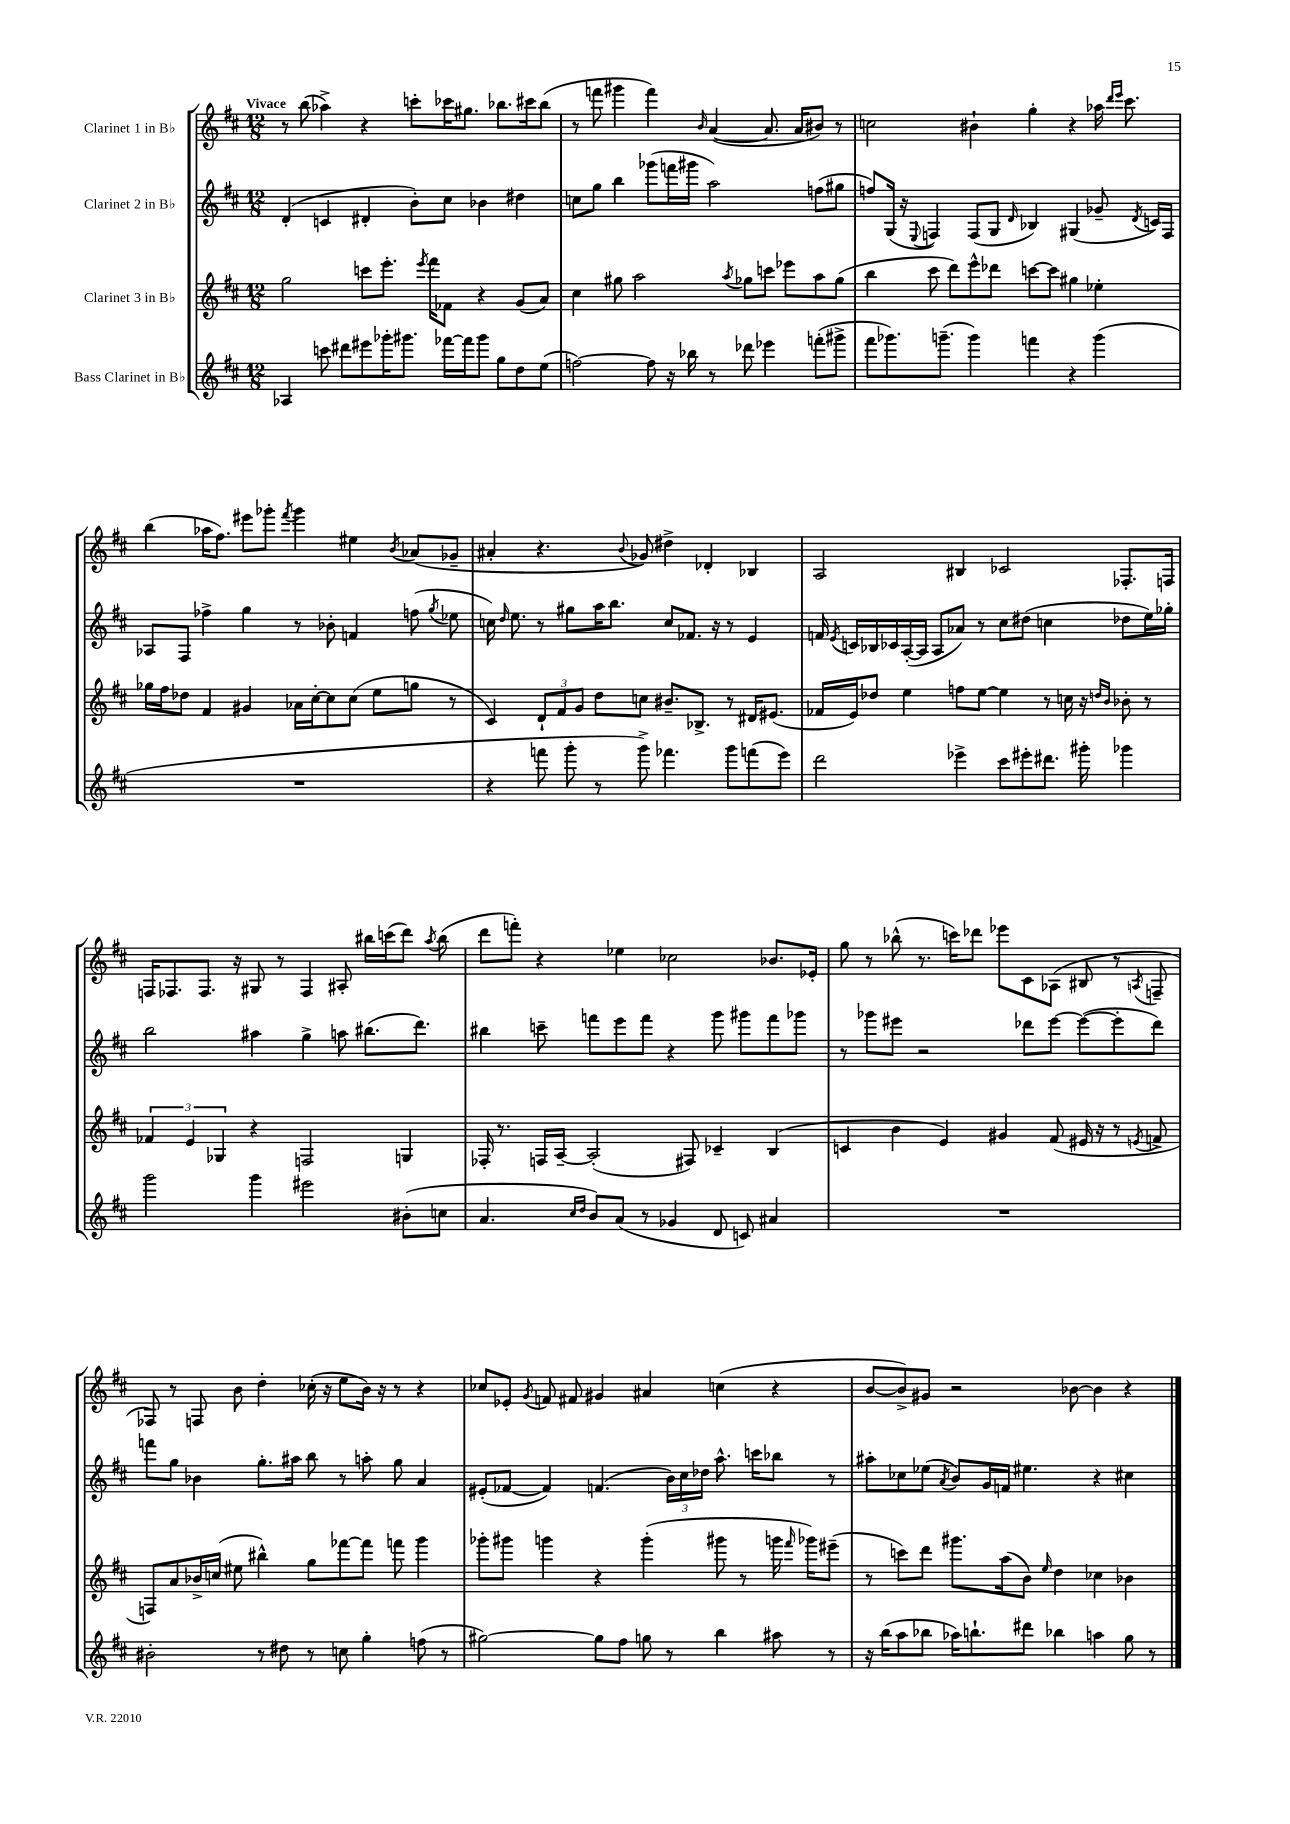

**kern	**kern	**kern	**kern
*staff4	*staff3	*staff2	*staff1
*clefG2	*clefG2	*clefG2	*clefG2
*k[f#c#]	*k[f#c#]	*k[f#c#]	*k[f#c#]
*M12/8	*M12/8	*M12/8	*M12/8
4A-	2gg	(4d'	8r
.	.	.	(8bb
8ccc	.	4c	4aa-^)
8ddd#	.	.	.
8eee#	8ccc	4d#'	4r
16ggg-'	8.eee'	.	.
8.ggg#	.	.	.
.	.	8b')	8ccc'
.	8qeee	.	.
.	16fff#	.	.
[16fff-	8f-	8cc#	16ccc-
16fff-]	.	.	8.gg#
8ggg#	4r	4b-	.
8gg	.	.	8.bb-
8dd	(8g	4dd#	.
.	.	.	16ccc#
(8ee	8a)	.	(8bb-
=	=	=	=
[2ff)	4cc#	8cc	8r
.	.	8gg	8fff
.	8gg#	4bb	4ggg#
.	2aa	.	.
8ff]	.	(8ggg-	4fff)
16r	.	16fff	.
16bb-	.	16ggg#	.
.	.	.	16qqb
8r	.	2aa)	([4a
.	8qaa	.	.
8ddd-	8gg-	.	.
4eee-	8ccc	.	8.a]
.	8eee-	.	.
.	.	.	16a
(8fff'	8aa	(8ff	8b#)
8ggg#^	(8gg-	8gg#	8r
=	=	=	=
8fff#	4bb	8ff)	2cc
8.ggg-)	.	(16G	.
.	.	16r	.
.	.	8qqE	.
.	8ccc#	4F)	.
(8.ggg~	.	.	.
.	8ddd)	.	.
4ggg)	8eee^^	(8F	4b#`
.	8ddd-	8G	.
.	.	16qqd	.
4fff	[8ccc	4B-)	4gg'
.	8ccc]	.	.
4r	4gg#	(4G#	4r
(4ggg	4ee-'	8g-~	16aa-
.	.	.	16qqddd
.	.	.	16qqeee
.	.	.	8.ccc#
.	.	8qd	.
.	.	16c)	.
.	.	16F	.
=	=	=	=
1.r	16gg-	8A-	(4bb
.	16ff#	.	.
.	8dd-	8F#	.
.	4f#	4ff-^	16aa-
.	.	.	8.ff#)
.	4g#	4gg	8eee#
.	.	.	8ggg-'
.	.	.	8qfff#
.	16a-	8r	4ggg-
.	[16cc#'	.	.
.	8cc#]	8b-'	.
.	(8cc#	4f	4ee#
.	8ee	.	.
.	.	.	8qb
.	8gg	(8ff	(8a-
.	.	8qgg	.
.	8r	8ee-	8g-~
=	=	=	=
4r	4c#)	16cc)	4a#'
.	.	16qqdd	.
.	.	8.ee	.
8fff	12d`	8r	4.r
.	12f#	.	.
8ggg'	.	8gg#	.
.	12g	.	.
8r	8dd	16aa	.
.	.	8.bb	.
.	.	.	8qqb
8ggg^)	8cc	.	8g-)
4.fff-	8.b#~	8cc	4dd#^
.	.	8.f-	.
.	8.B-^	.	.
.	.	.	4d-'
.	.	16r	.
8ggg	8r	8r	.
(8fff	16d#	4e	4B-
.	(8.e#	.	.
8eee)	.	.	.
=	=	=	=
2ddd	16f-	16f	2A
.	.	8qe	.
.	16e)	16c	.
.	8dd-	16B-	.
.	.	16c-	.
.	4ee	([16A'	.
.	.	16A]	.
.	.	8A	.
4eee-^	8ff	8a-)	4B#
.	[8ee	8r	.
8ccc#	4ee]	8cc#	2c-
8eee#'	.	(8dd#	.
8.ddd#	8r	4cc	.
.	16cc	.	.
16ggg#'	16r	.	.
.	16qqdd	.	.
.	16qqb	.	.
4ggg-	8b-'	8dd-	8.F-'
.	8r	16ee)	.
.	.	16gg-'	16F
=	=	=	=
2ggg	6f-	2bb	16F
.	.	.	8.F-
.	6e	.	.
.	.	.	8.F-
.	6G-	.	.
.	.	.	16r
4ggg	4r	4aa#	8G#
.	.	.	8r
2eee#	2F	4gg^	4F-
.	.	8aa	8A#'
.	.	(8.bb#	16bb#
.	.	.	(16ccc
(8b#'	4G	.	8ddd)
.	.	8.ddd)	.
.	.	.	8qaa
8cc	.	.	(8bb#
=	=	=	=
4.a	16F-'	4bb#	8ddd
.	8.r	.	.
.	.	.	8fff')
.	16F	8ccc~	4r
.	[16A~	.	.
16qqcc#	.	.	.
16qqdd	.	.	.
8b)	(2A']	8fff	.
(8a	.	8eee	4ee-
8r	.	8fff	.
4g-	.	4r	2cc-
.	8F#)	.	.
8d	4c-~	8ggg	.
8c)	.	8ggg#	.
4a#	(4B	8fff	8.b-
.	.	8ggg-	.
.	.	.	16e-'
=	=	=	=
1.r	4c	8r	8gg
.	.	8ggg-	8r
.	4b	8eee#	(8bb-^^
.	.	2r	8.r
.	4e)	.	.
.	.	.	16ccc)
.	.	.	8ddd-
.	4g#	.	8eee-
.	.	8ddd-	8c#
.	(8f#	[8eee#	(8A-
.	16e#	(8eee#_	8B#
.	16r	.	.
.	8r	8eee#']	8r
.	8qe	.	8qA
.	8f^	8ddd-)	8F~
=	=	=	=
2b#'	8F)	8fff	8F-)
.	8a	8gg	8r
.	16b-^	4b-	8F
.	(16cc	.	.
.	8ee#	.	8b
8r	4bb#^^)	8.gg'	4dd'
8dd#	.	.	.
.	.	16aa#	.
8r	8gg	8bb	(16cc-'
.	.	.	16r
8cc	[8fff-	8r	8ee
4gg'	8fff-]	8aa'	16b)
.	.	.	16r
.	8fff	8gg	8r
(8ff	4ggg	4a	4r
8r	.	.	.
=	=	=	=
[2gg#)	8ggg-'	(8e#'	8cc-
.	8ggg#	[8f-	8e-'
.	.	.	8qg
.	4ggg	4f-])	8f
.	.	.	8f#
8gg#]	4r	(4.f	4g#
8ff#	.	.	.
8gg	(4ggg'	.	4a#
8r	.	24b)	.
.	.	24cc#	.
.	.	24dd-	.
4bb	8ggg#	8.aa^^	(4cc
.	8r	.	.
.	.	16ccc	.
8aa#	16ggg	8bb-	4r
.	16qqfff#	.	.
.	16ggg-)	.	.
8r	(8eee#~	8r	.
=	=	=	=
16r	8r	8aa#'	[8b
(16bb	.	.	.
8aa	8ccc)	8cc-	8b^])
8bb-	8ddd	(8ee-	8g#
.	.	8qa	.
16aa-)	8.ggg#	8b)	2r
8.bb`	.	.	.
.	.	16g	.
.	(16aa	16f	.
8ddd#	8b)	4.ee#	.
.	16qqee	.	.
4bb-	4dd	.	.
.	.	.	[8b-
4aa	4cc-	4r	4b-]
8gg	4b-	4cc#	4r
8r	.	.	.
==	==	==	==
*-	*-	*-	*-
